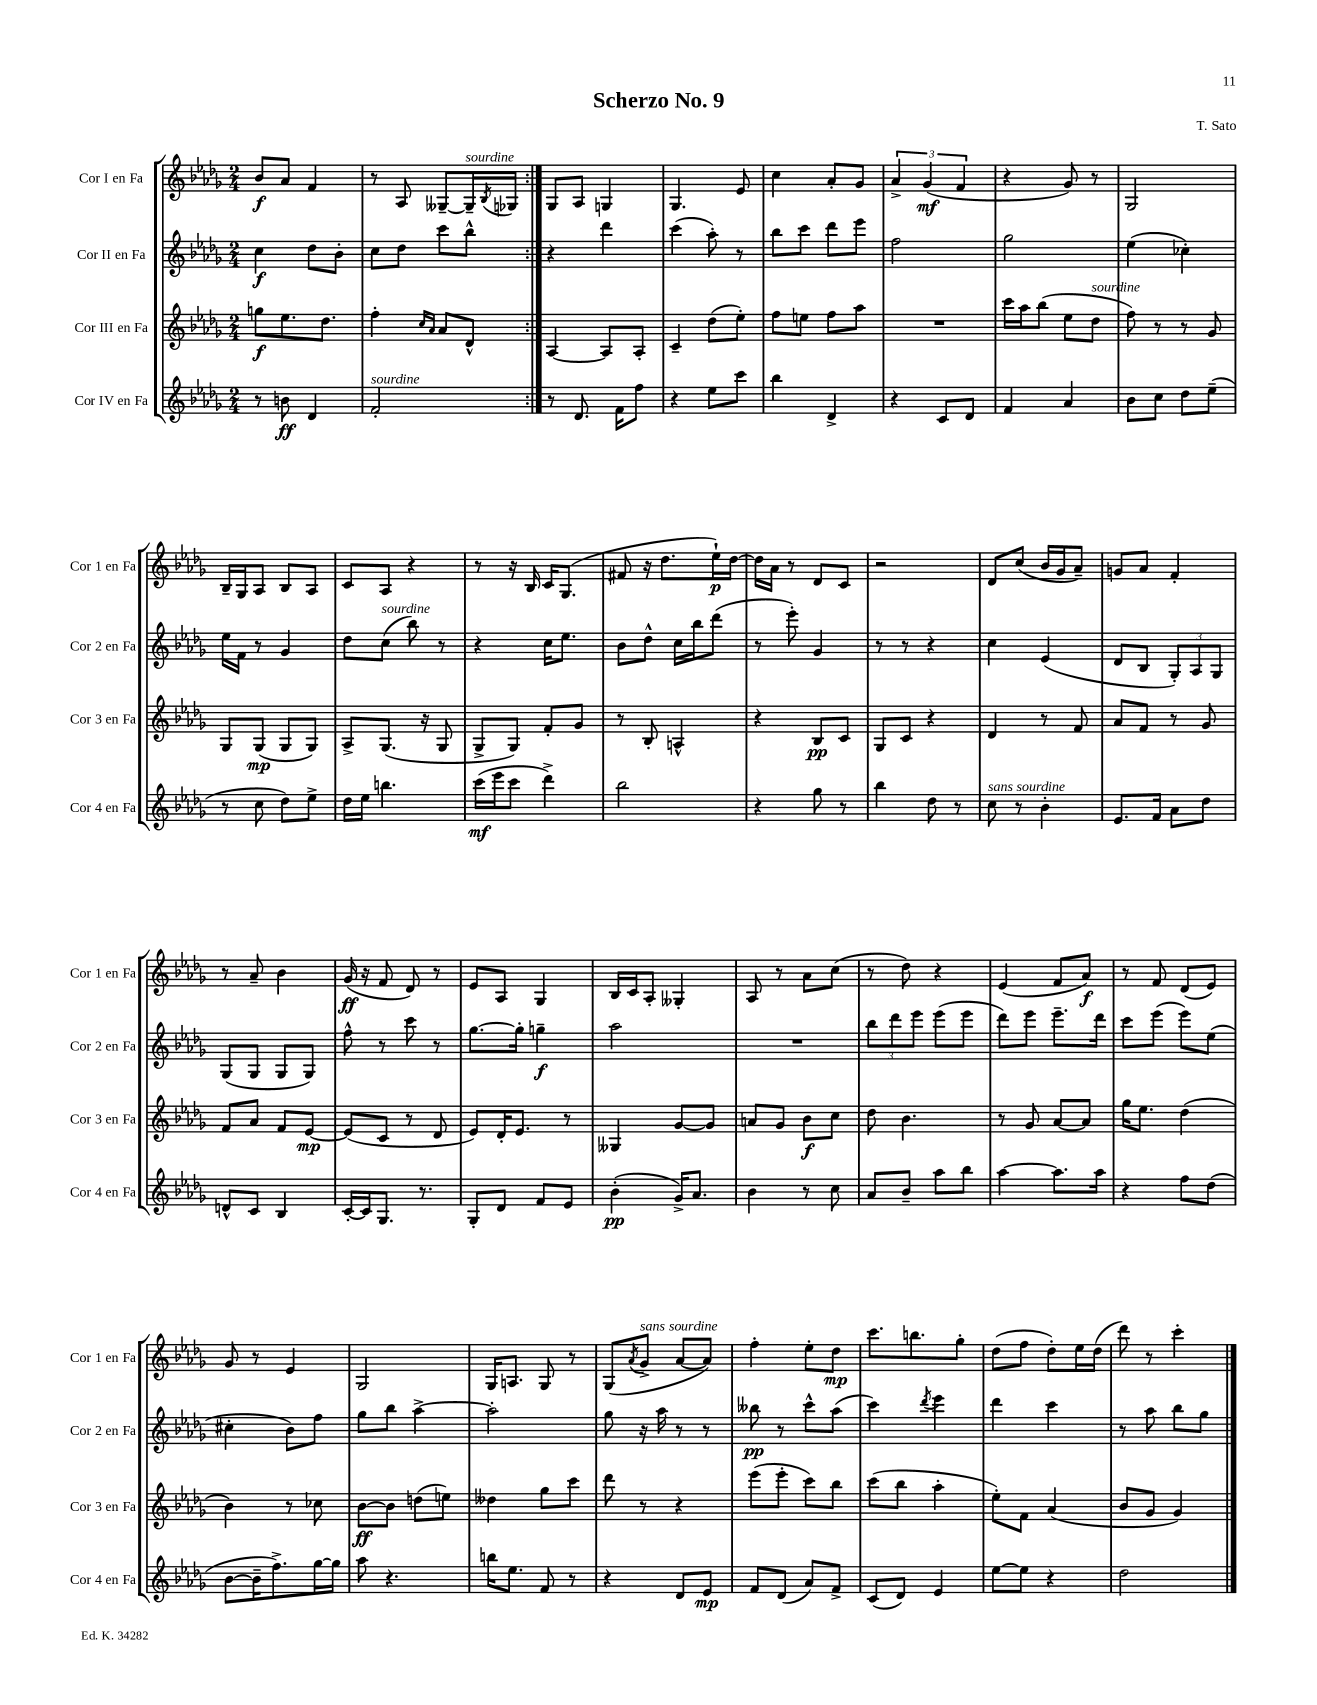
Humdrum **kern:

**kern	**kern	**kern	**kern
*staff4	*staff3	*staff2	*staff1
*clefG2	*clefG2	*clefG2	*clefG2
*k[b-e-a-d-g-]	*k[b-e-a-d-g-]	*k[b-e-a-d-g-]	*k[b-e-a-d-g-]
*M2/4	*M2/4	*M2/4	*M2/4
8r	8gg\L	4cc\	8b-/L
8b\	8.ee-\	.	8a-/J
4d-/	.	8dd-\L	4f/
.	8.dd-\J	.	.
.	.	8b-'\J	.
=	=	=	=
2f'/	4ff'\	8cc\L	8r
.	.	8dd-\J	8A-/
.	16qqcc/LL	.	.
.	16qqa-/JJ	.	.
.	8a-/L	8ccc\L	[8G--~/L
.	8d-^^/J	8bb-^^\J	16G--~/]L
.	.	.	8qB-/
.	.	.	16G-/JJ
=:|!	=:|!	=:|!	=:|!
8r	[4A-/	4r	8G-/L
8.d-/	.	.	8A-/J
.	8A-/]L	4ddd-\	4G/
16f\LK	.	.	.
8ff\J	8A-'/J	.	.
=	=	=	=
4r	4c~/	(4ccc\	4.G-/
8ee-\L	(8dd-\L	8aa-'\)	.
8ccc\J	8ee-'\J)	8r	8e-/
=	=	=	=
4bb-\	8ff\L	8bb-\L	4cc\
.	8ee\J	8ccc\J	.
4d-^/	8ff\L	8ddd-\L	8a-'/L
.	8aa-\J	8eee-\J	8g-/J
=	=	=	=
4r	2r	2ff\	6a-^/
.	.	.	(6g-/
8c/L	.	.	.
.	.	.	6f/
8d-/J	.	.	.
=	=	=	=
4f/	16ccc\LL	2gg-\	4r
.	16aa-\J	.	.
.	(8bb-\J	.	.
4a-/	8ee-\L	.	8g-/)
.	8dd-\J	.	8r
=	=	=	=
8b-\L	8ff\)	(4ee-\	2G-/
8cc\J	8r	.	.
8dd-\L	8r	4cc-'\)	.
(8ee-~\J	8g-/	.	.
=	=	=	=
8r	8G-/L	16ee-\LL	16B-~/LL
.	.	16f\JJ	16G-/J
8cc\	(8G-/J	8r	8A-/J
8dd-\L)	8G-/L	4g-/	8B-/L
8ee-^\J	8G-/J)	.	8A-/J
=	=	=	=
16dd-\LL	8A-^/L	8dd-\L	8c/L
16ee-\JJ	.	.	.
4.bb\	(8.G-/J	(8cc\J	8A-/J
.	.	8bb-\)	4r
.	16r	.	.
.	8G-/	8r	.
=	=	=	=
(16ccc\LL	8G-^/L	4r	8r
16eee-\J	.	.	.
8ccc\J	8G-/J)	.	16r
.	.	.	16B-/
4ddd-^\)	8f'/L	16cc\LK	16c/LK
.	.	8.ee-\J	(8.G-/J
.	8g-/J	.	.
=	=	=	=
2bb-\	8r	8b-\L	8f#/
.	8B-'/	8dd-^^\J	16r
.	.	.	8.dd-\L
.	4A^^/	16cc\LL	.
.	.	16bb-\J	.
.	.	(8ddd-\J	16ee-`\L)
.	.	.	[16dd-\JJ
=	=	=	=
4r	4r	8r	16dd-\]LL
.	.	.	16a-\JJ
.	.	8eee-'\)	8r
8gg-\	8B-/L	4g-/	8d-/L
8r	8c/J	.	8c/J
=	=	=	=
4bb-\	8G-/L	8r	2r
.	8c/J	8r	.
8dd-\	4r	4r	.
8r	.	.	.
=	=	=	=
8cc\	4d-/	4cc\	8d-/L
8r	.	.	(8cc/J
4b-'\	8r	(4e-/	16b-/LL
.	.	.	16g-/J
.	8f/	.	8a-~/J)
=	=	=	=
8.e-/L	8a-/L	8d-/L	8g/L
.	8f/J	8B-/J	8a-/J
16f/Jk	.	.	.
8a-\L	8r	12G-'/L)	4f'/
.	.	12A-/	.
8dd-\J	8g-/	.	.
.	.	12G-/J	.
=	=	=	=
8d^^/L	8f/L	(8G-/L	8r
8c/J	8a-/J	8G-/J	8a-~/
4B-/	8f/L	8G-/L	4b-\
.	[8e-/J	8G-/J)	.
=	=	=	=
[16c'/LL	(8e-/]L	8ff^^\	(16g-/
16c/]J	.	.	16r
8.G-/J	8c/J	8r	8f/
.	8r	8ccc\	8d-/)
8.r	.	.	.
.	8d-/	8r	8r
=	=	=	=
8G-'/L	8e-/L)	[8.gg-\L	8e-/L
8d-/J	16d-'/K	.	8A-/J
.	8.e-/J	16gg-'\]Jk	.
8f/L	.	4gg~\	4G-/
8e-/J	8r	.	.
=	=	=	=
(4b-'\	4G--/	2aa-\	16B-/LL
.	.	.	16c/J
.	.	.	8A-'/J
16g-^/LK)	[8g-/L	.	4G--'/
8.a-/J	.	.	.
.	8g-/]J	.	.
=	=	=	=
4b-\	8a/L	2r	8A-/
.	8g-/J	.	8r
8r	8b-\L	.	8a-\L
8cc\	8cc\J	.	(8cc\J
=	=	=	=
8a-/L	8dd-\	12bb-\L	8r
.	.	12ddd-\	.
8b-~/J	4.b-\	.	8dd-\)
.	.	12eee-\J	.
8aa-\L	.	(8eee-\L	4r
8bb-\J	.	8eee-\J	.
=	=	=	=
[4aa-\	8r	8ddd-\L)	(4e-/
.	8g-/	8eee-\J	.
8.aa-\]L	[8a-/L	8.eee-~\L	8f/L
.	8a-/]J	.	8a-/J)
16aa-\Jk	.	16ddd-\Jk	.
=	=	=	=
4r	16gg-\LK	8ccc\L	8r
.	8.ee-\J	.	.
.	.	(8eee-\J	8f/
8ff\L	(4dd-\	8eee-\L)	(8d-/L
(8dd-\J	.	(8ee-\J	8e-/J)
=	=	=	=
[8b-\L	4b-\)	4cc#'\	8g-/
16b-~\]K	.	.	8r
8.ff^\)	.	.	.
.	8r	8b-\L)	4e-/
[16gg-\L	8cc-\	8ff\J	.
16gg-\]JJ	.	.	.
=	=	=	=
8aa-\	[8b-\L	8gg-\L	2G-/
4.r	8b-\]J	8bb-\J	.
.	(8dd\L	[4aa-^\	.
.	8ee\J)	.	.
=	=	=	=
16bb\LK	4dd--\	2aa-'\]	16G-/LK
8.ee-\J	.	.	8.A/J
8f/	8gg-\L	.	8G-/
8r	8ccc\J	.	8r
=	=	=	=
4r	8ddd-\	8gg-\	(8G-/L
.	.	.	8qa-/
.	8r	16r	8g-^/J
.	.	16aa-\	.
8d-/L	4r	8r	[8a-/L
8e-/J	.	8r	8a-/]J)
=	=	=	=
8f/L	(8eee-\L	8bb--\	4ff'\
(8d-/J	8eee-'\J	8r	.
8a-/L)	8ccc\L)	8ccc^^\L	8ee-'\L
8f^/J	8bb-\J	(8aa-\J	8dd-\J
=	=	=	=
(8c/L	(8ccc\L	4ccc\)	8.ccc\L
8d-/J)	8bb-\J	.	.
.	.	.	8.bb\
.	.	8qddd-/	.
4e-/	4aa-'\	4eee-\	.
.	.	.	8gg-'\J
=	=	=	=
[8ee-\L	8ee-'\L)	4ddd-\	(8dd-\L
8ee-\]J	8f\J	.	8ff\J
4r	(4a-/	4ccc\	8dd-'\L)
.	.	.	16ee-\L
.	.	.	(16dd-\JJ
=	=	=	=
2dd-\	8b-/L	8r	8ddd-\)
.	8g-/J	8aa-\	8r
.	4g-/)	8bb-\L	4ccc'\
.	.	8gg-\J	.
==	==	==	==
*-	*-	*-	*-
